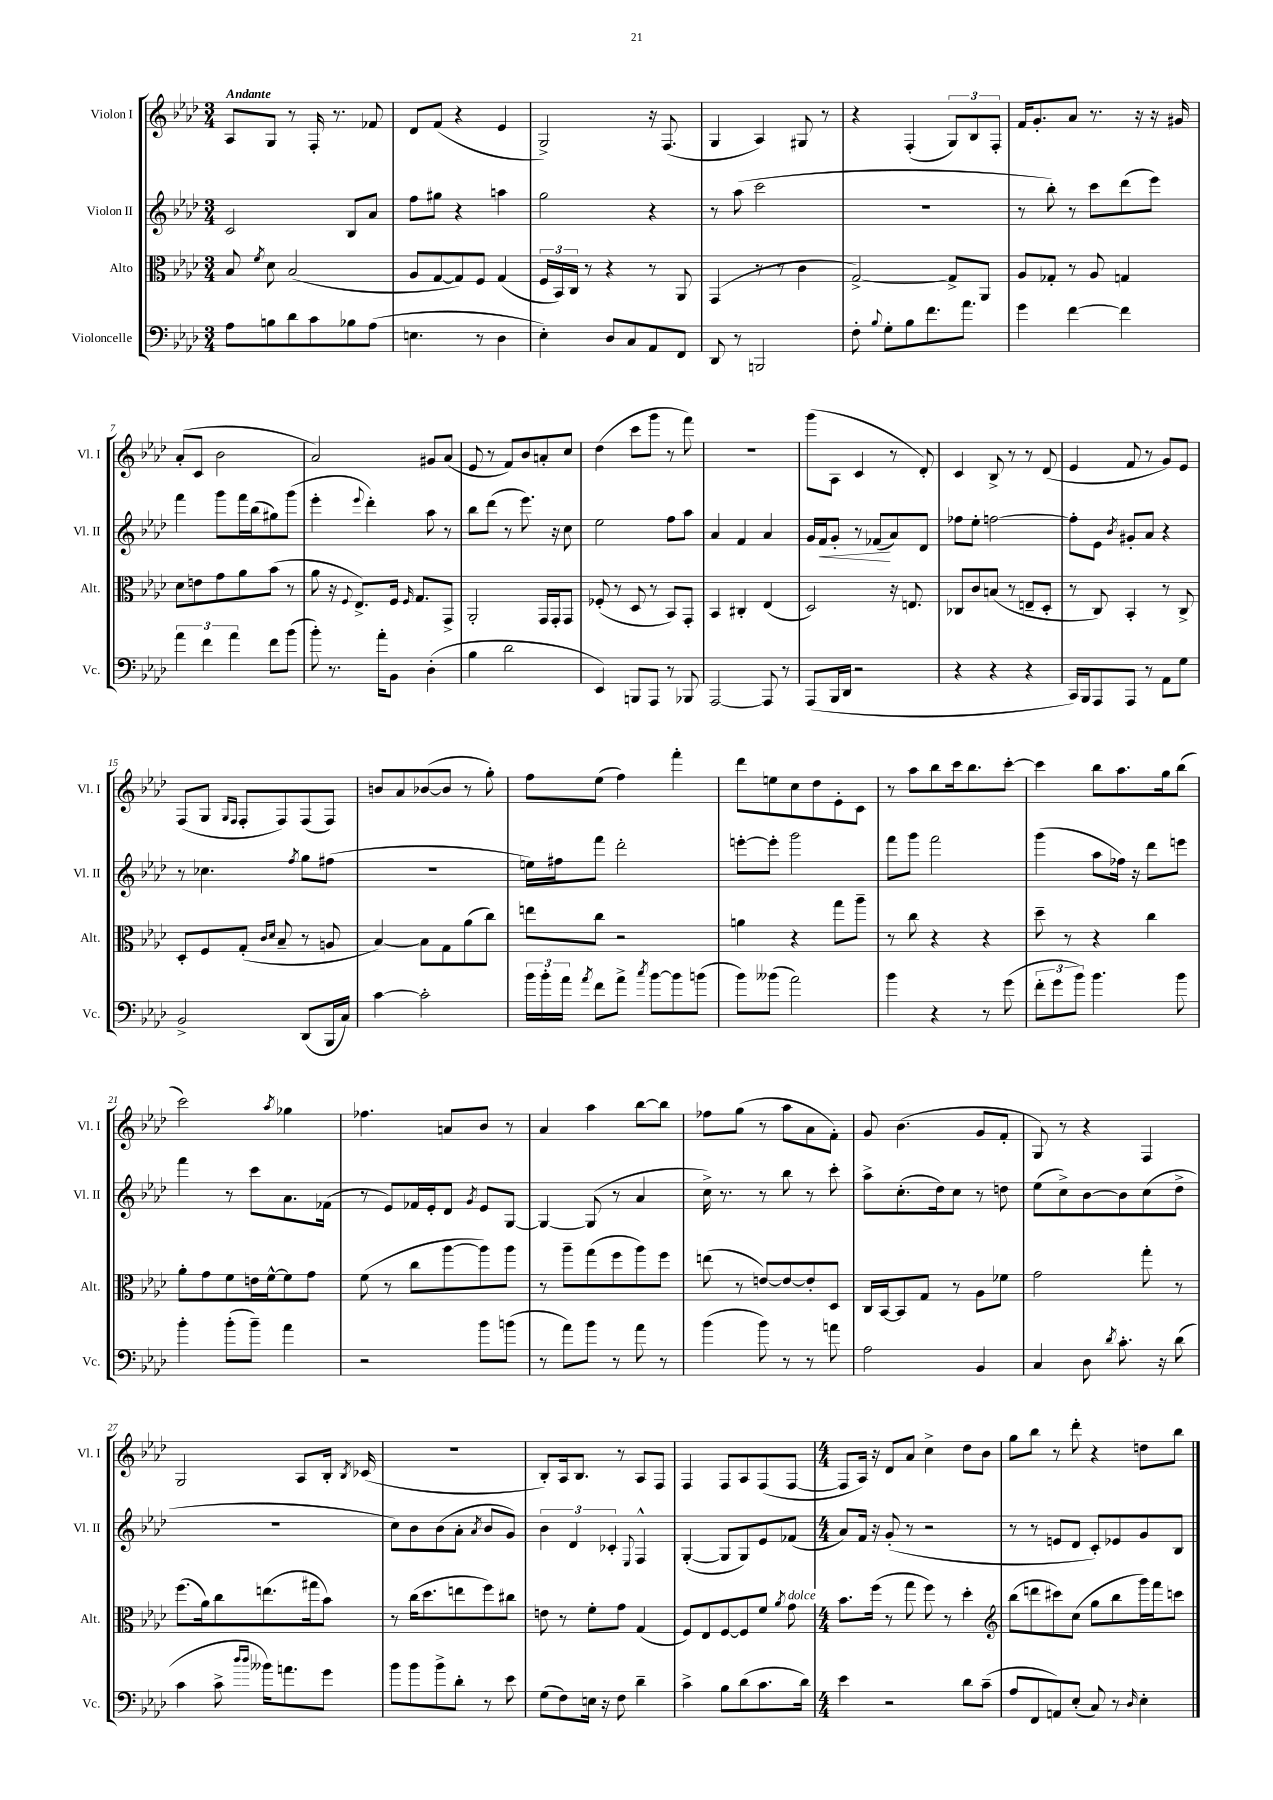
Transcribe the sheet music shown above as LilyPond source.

<<
\new StaffGroup <<
\new Staff = "s0" \with { instrumentName = "Violon I" shortInstrumentName = "Vl. I" } {
    \clef treble \key aes \major \numericTimeSignature \time 3/4 \tempo "Andante"
    \autoBeamOff aes8[ g8] r8 f16-. r8. fes'8 |
    des'8[ f'8]( r4 ees'4 |
    g2->) r16 f8.( |
    g4 aes4) gis8 r8 |
    r4 f4-.( \tuplet 3/2 { g8[) bes8 f8]-. } |
    f'16[ g'8.-. aes'8] r8. r16 r16 gis'16 |
    aes'8[-.( c'8] bes'2 |
    aes'2) gis'8[ aes'8]( |
    ees'8 r8 f'8[) bes'8 a'8-. c''8] |
    des''4( c'''8[ g'''8] r8 f'''8) |
    R2. |
    g'''8[( aes8] c'4 r8 des'8-.) |
    c'4 bes8-> r8 r8 des'8( |
    ees'4 f'8 r8 g'8[) ees'8] |
    f8[( g8] \grace { g16[ f16] } f8[-. f8) f8( f8]) |
    b'8[ aes'8 bes'8~( bes'8] r8 g''8-.) |
    f''8[ ees''8]( f''4) f'''4-. |
    des'''8[ e''8 c''8 des''8 ees'8-. c'8] |
    r8 aes''8[ bes''8 c'''16 bes''8. c'''8]~-. |
    c'''4 bes''8[ aes''8. g''16 bes''8]( |
    c'''2) \acciaccatura { aes''8 } ges''4 |
    fes''4. a'8[ bes'8] r8 |
    aes'4 aes''4 bes''8[~ bes''8] |
    fes''8[ g''8]( r8 aes''8[ aes'8 f'8]-.) |
    g'8 bes'4.( g'8[ f'8]-. |
    g8) r8 r4 f4 |
    g2 aes8[ bes16]-. \acciaccatura { bes8 } ces'16( |
    R2. |
    bes8[-.) aes16 bes8.] r8 aes8[ f8] |
    f4 f8[ aes8 f8( f8]~ |
    \numericTimeSignature \time 4/4 f8[ aes16]) r16 des'8[ aes'8] c''4-> des''8[ bes'8] |
    g''8[ bes''8] r8 des'''8-. r4 d''8[ bes''8] \bar "|." |
}
\new Staff = "s1" \with { instrumentName = "Violon II" shortInstrumentName = "Vl. II" } {
    \clef treble \key aes \major \numericTimeSignature \time 3/4
    \autoBeamOff c'2 bes8[ aes'8] |
    f''8[ gis''8] r4 a''4 |
    g''2 r4 |
    r8 aes''8( c'''2 |
    R2. |
    r8 bes''8-.) r8 c'''8[ des'''8( ees'''8]) |
    f'''4 g'''8[ f'''16 bes''16( gis''8) g'''8]( |
    ees'''4-. \appoggiatura { ees'''8 } des'''4-.) aes''8 r8 |
    bes''8[ des'''8]( r8 ees'''8.) r16 c''8 |
    ees''2 f''8[ aes''8] |
    aes'4 f'4 aes'4 |
    g'16[ f'16\< g'8]-. r8 fes'8[\!( aes'8) des'8] |
    fes''8[ ees''8]-. f''2~ |
    f''8[-. ees'8] \acciaccatura { bes'8 } gis'8[-. aes'8] r4 |
    r8 ces''4. \acciaccatura { f''8 } g''8[ fis''8]( |
    R2. |
    e''16[) fis''16 f'''8] des'''2-. |
    e'''8[~-. e'''8]-. g'''2 |
    f'''8[ g'''8] f'''2 |
    g'''4( aes''8[ fes''16]) r16 des'''8[ e'''8] |
    f'''4 r8 c'''8[ aes'8. fes'16]( |
    r8 ees'8[) fes'16 ees'16-. des'8] \acciaccatura { g'8 } ees'8[ g8]~ |
    g4~ g8( r8 aes'4 |
    c''16->) r8. r8 bes''8 r8 c'''8-. |
    aes''8[-> c''8.-.( des''16) c''8] r8 d''8 |
    ees''8[( c''8->) bes'8~ bes'8 c''8( des''8]-> |
    R2. |
    c''8[) bes'8 bes'8( aes'8]-. \acciaccatura { aes'8 } bes'8[ g'8]) |
    \tuplet 3/2 { bes'4 des'4 ces'4-. } \appoggiatura { ees8 } f4-^ |
    g4~-.( g8[ g8) ees'8 fes'8]( |
    \numericTimeSignature \time 4/4 aes'8[) f'16] r16 g'8-.( r8 r2 |
    r8 r8 e'8[ des'8] c'8[-.) ees'8 g'8 bes8] \bar "|." |
}
\new Staff = "s2" \with { instrumentName = "Alto" shortInstrumentName = "Alt." } {
    \clef alto \key aes \major \numericTimeSignature \time 3/4
    \autoBeamOff bes8 \acciaccatura { f'8 } des'8 bes2( |
    aes8[ g8~ g8) f8] g4( |
    \tuplet 3/2 { f16[ bes,16) c16] } r8 r4 r8 aes,8 |
    g,4( r8 r8 c'4 |
    g2~->) g8[-> aes,8] |
    aes8[ ges8]-. r8 aes8 g4 |
    des'8[ e'8 g'8 aes'8 bes'8]( r8 |
    aes'8 r16 \appoggiatura { f8 } ees8.[->) f16] \grace { f16 } g8.[ g,8]-> |
    aes,2-. g,16[ g,16-. g,8] |
    fes8-.( r8 des8 r8 bes,8[) g,8]-. |
    bes,4 cis4-. ees4( |
    des2) r16 e8. |
    ces8[ c'8 b8]( r8 e8[-- des8]-. |
    r8 c8) bes,4-. r8 c8-> |
    des8[-. f8 g8]-.( \grace { c'16[ des'16] } bes8-- r8 a8 |
    bes4~) bes8[ g8 aes'8( c''8]) |
    e''8[ c''8] r2 |
    a'4 r4 g''8[ aes''8]-- |
    r8 c''8 r4 r4 |
    des''8-- r8 r4 c''4 |
    aes'8[-. g'8 f'8 e'16 f'16~-^ f'8 g'8] |
    f'8( r8 c''8[ aes''8~ aes''8) aes''8] |
    r8 aes''8[-- g''8( f''8 aes''8) f''8] |
    e''8( r8 e'8[~) e'8~ e'8-. des8] |
    c16[ bes,16~ bes,8 g8] r8 aes8[ fes'8] |
    g'2 g''8-. r8 |
    f''8.[( aes'16) c''8 e''8.( gis''16 bes'8]) |
    r8 c''16[( des''8. e''8 f''8) cis''8] |
    e'8 r8 f'8[-. g'8] g4( |
    f8[) ees8 f8~ f8 f'8] \acciaccatura { aes'8 } g'8^\markup { \italic "dolce" } |
    \numericTimeSignature \time 4/4 bes'8.[ f''16]( r8 g''8 f''8) r8 des''4-. |
    \clef treble bes''8[( d'''8 cis'''8) c''8]( g''8[ bes''8 g'''16) f'''16 c'''8] \bar "|." |
}
\new Staff = "s3" \with { instrumentName = "Violoncelle" shortInstrumentName = "Vc." } {
    \clef bass \key aes \major \numericTimeSignature \time 3/4
    \autoBeamOff aes8[ b8 des'8 c'8 bes8 aes8]( |
    e4. r8 des4 |
    ees4-.) des8[ c8 aes,8 f,8] |
    des,8 r8 b,,2 |
    f8-. \appoggiatura { bes8 } g8[-. bes8 f'8. aes'8.] |
    g'4 f'4~ f'4 |
    \tuplet 3/2 { aes'4 f'4 aes'4 } f'8[ bes'8]( |
    bes'8-.) r8. aes'16[-. bes,8] des4-.( |
    bes4 des'2 |
    ees,4) b,,8[ aes,,8] r8 bes,,8 |
    aes,,2~ aes,,8 r8 |
    aes,,8[( bes,,16 des,16] r2 |
    r4 r4 r4 |
    c,16[) bes,,16 aes,,8 aes,,8] r8 aes,8[ g8] |
    bes,2-> des,8[( bes,,16 c16]) |
    c'4~ c'2-. |
    \tuplet 3/2 { bes'16[ bes'16-. aes'16] } \acciaccatura { aes'8 } f'8[ aes'8]-> \acciaccatura { c''8 } bes'8[~ bes'8 b'8]( |
    bes'8[) beses'8]( aes'2) |
    bes'4 r4 r8 g'8( |
    \tuplet 3/2 { f'8[-. g'8 bes'8]) } bes'4. bes'8 |
    bes'4-. bes'8[-.( bes'8]--) aes'4 |
    r2 bes'8[ b'8]( |
    r8 aes'8[) bes'8] r8 aes'8 r8 |
    bes'4( bes'8) r8 r8 a'8 |
    aes2 bes,4 |
    c4 des8 \acciaccatura { des'8 } c'8.-. r16 des'8( |
    c'4 c'8-> \grace { des''16[ des''16] } beses'16[) a'8. g'8] |
    bes'8[ bes'8 bes'8-> des'8]-. r8 ees'8 |
    g8[( f8) e16] r16 f8 des'4-- |
    c'4-> bes8[ des'8( c'8. des'16]) |
    \numericTimeSignature \time 4/4 ees'4 r2 des'8[ c'8]--( |
    aes8[ f,8 a,8) ees8]-.( c8) r8 \grace { des16 } ees4-. \bar "|." |
}
>>
>>
